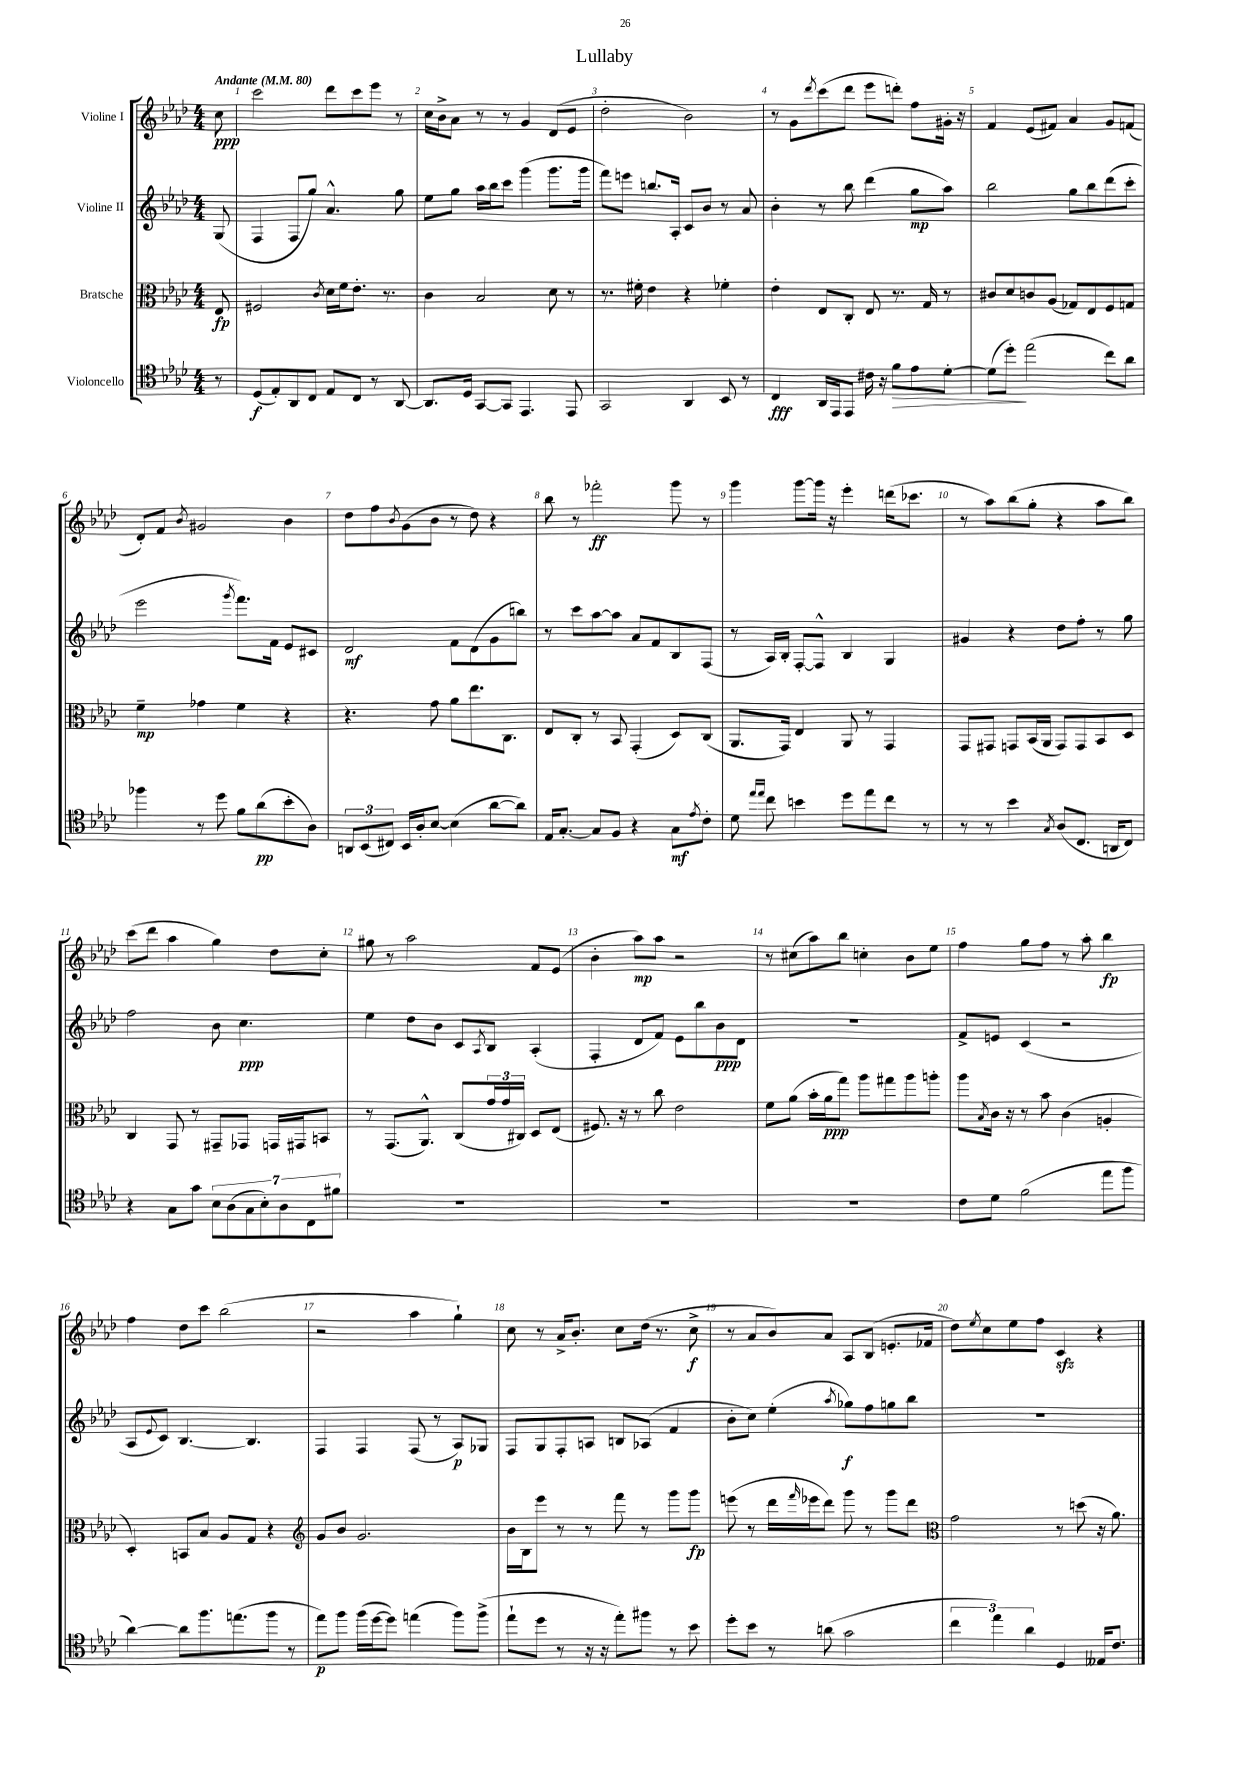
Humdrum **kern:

**kern	**kern	**kern	**kern
*staff4	*staff3	*staff2	*staff1
*clefC4	*clefC3	*clefG2	*clefG2
*k[b-e-a-d-]	*k[b-e-a-d-]	*k[b-e-a-d-]	*k[b-e-a-d-]
*M4/4	*M4/4	*M4/4	*M4/4
*MM80	*MM80	*MM80	*MM80
8r	8E-/	(8G/	8cc\
=	=	=	=
(8D-/L	2F#/	4F/	2ccc\
8E-'/)	.	.	.
8AA-/	.	8F/L	.
8C/J	.	8gg/J)	.
.	8qc/	.	.
8E-/L	16d-\LL	4.a-^^/	8ddd-\L
.	16f\J	.	.
8C/J	8.e-'\J	.	8ccc\
8r	.	.	8eee-\J
.	8.r	.	.
[8AA-/	.	8gg\	8r
=	=	=	=
8.AA-/]L	4c\	8ee-\L	16cc\LL
.	.	.	16b-^\J
.	.	8gg\J	8a-\J
16D-/Jk	.	.	.
[8GG/L	2B-/	16aa-\LL	8r
.	.	16bb-\J	.
8GG/]J	.	8ccc\J	8r
4.EE-/	.	(4ggg\	4g/
.	8d-\	8.ggg\L	(8d-/L
8EE-/	8r	.	8e-/J
.	.	16ggg\Jk	.
=	=	=	=
2GG/	8.r	8fff\L)	2dd-'\
.	.	8eee\J	.
.	16f#'\	.	.
.	4e-\	8.bb/L	.
.	.	16A-'/Jk	.
4AA-/	4r	8c/L	2b-\)
.	.	8b-/J	.
8BB-/	4f-'\	8r	.
8r	.	8a-/	.
=	=	=	=
4C/	4e-'\	4b-'\	8r
.	.	.	8g\L
.	.	.	8qddd-/
16AA-/LL	8E-/L	8r	(8ccc\
16EE-/J	.	.	.
8EE-/J	8C'/J	8bb-\	8ddd-\J
16c#\	8E-/	(4ddd-\	8eee-\L
16r	.	.	.
8f\L	8.r	.	8ddd'\J)
8e-\	.	8gg\L	8ff\L
.	16G/	.	.
[8d-'\J	8r	8aa-\J)	16g#'\Jk
.	.	.	16r
=	=	=	=
(8d-\]L	8c#/L	2bb-\	4f/
8dd-'\J)	8d-/	.	.
(2ee-\	8c/	.	(8e-/L
.	(8A-/J	.	8f#/J)
.	8G-/L)	8gg\L	4a-/
.	8E-/	8bb-\	.
8cc\L)	8F/	(8ddd-\	8g/L
8a-\J	8G/J	8ccc'\J	(8f/J
=	=	=	=
4ff-\	4f~\	2eee-\	8d-'/L)
.	.	.	8f/J
.	.	.	8qb-/
8r	4g-\	.	2g#/
8dd-\	.	.	.
.	.	8qggg/	.
8f\L	4f\	8.fff\L)	.
(8a-\	.	.	.
.	.	16f\Jk	.
8b-'\	4r	8e-/L	4b-\
8A-\J)	.	8c#/J	.
=	=	=	=
12AA/L	4.r	2d-/	8dd-\L
(12BB-/	.	.	.
.	.	.	8ff\
12C#/J)	.	.	.
.	.	.	8qb-/
16BB-/LL	.	.	(8g\
16A-'/J	.	.	.
[8B-/J	8g\	.	8b-\J
(4B-\]	8a-\L	8f\L	8r
.	8.ee-\	(8d-\	8dd-\)
[8a-\L	.	8g\	4r
.	8.C\J	.	.
8a-\]J)	.	8bb\J)	.
=	=	=	=
16E-/LK	8E-/L	8r	8bb-\
[8.G'/J	.	.	.
.	8C'/J	8ccc\L	8r
8G/]L	8r	[8aa-\	2fff-'\
8F/J	8BB-/	8aa-\]J	.
4r	(4GG'/	8a-/L	.
.	.	8f/	.
8G\L	8D-/L)	8B-/	8ggg\
8qe-/	.	.	.
8c'\J	(8C/J	(8F/J	8r
=	=	=	=
8d-\	8.AA-/L	8r	4ggg\
16qqee-/LL	.	.	.
16qqee-/JJ	.	.	.
8cc\	.	16A-/LL)	.
.	16GG/Jk)	16B-'/JJ	.
4b\	4E-/	[8F'/L	[8ggg\L
.	.	8F^^/]J	16ggg\]Jk
.	.	.	16r
8dd-\L	8AA-/	4B-/	4eee-'\
8ee-\	8r	.	.
8cc\J	4GG/	4G/	(16ddd\LK
.	.	.	8.ccc-\J
8r	.	.	.
=	=	=	=
8r	8GG/L	4g#/	8r
8r	8GG#/J	.	8aa-\L)
4b-\	8GG/L	4r	(8bb-\
.	(16BB-/L	.	8gg'\J
.	16AA-/JJ	.	.
8qG/	.	.	.
(8A-/L	8GG/L)	8dd-\L	4r
8.C/J	8GG/	8ff'\J	.
.	8BB-/	8r	8aa-\L
16AA/LK	.	.	.
8C/J)	8D-/J	8gg\	8bb-\J)
=	=	=	=
4r	4C/	2ff\	(8ccc\L
.	.	.	8ddd-\J
8G\L	8GG/	.	4aa-\
8g\J	8r	.	.
14B-\L	8GG#~/L	8b-\	4gg\)
(14A-\	.	.	.
.	8GG-/J	4.cc\	.
14G\	.	.	.
14B-'\)	.	.	.
.	16GG/LL	.	8dd-\L
14A-\	.	.	.
.	16GG#/J	.	.
14C\	.	.	.
.	8BB/J	.	8cc'\J
14f#\J	.	.	.
=	=	=	=
1r	8r	4ee-\	8gg#\
.	(8.GG/L	.	8r
.	.	8dd-\L	2aa-\
.	8.AA-^^/J)	.	.
.	.	8b-\J	.
.	(8C/L	8c/L	.
.	.	8qA-/	.
.	24g/L	8B-/J	.
.	24g/	.	.
.	24C#/JJ)	.	.
.	8D-/L	(4A-'/	8f/L
.	(8E-/J	.	(8e-/J
=	=	=	=
1r	8.F#/)	4F'/	4b-'\
.	16r	.	.
.	8r	8d-/L	8aa-\L)
.	8cc\	8f/J)	8aa-\J
.	2e-\	8e-\L	2r
.	.	8bb-\	.
.	.	8b-\	.
.	.	8d-\J	.
=	=	=	=
1r	8f\L	1r	8r
.	(8a-\J	.	(8cc#\L
.	16b-'\LL	.	8aa-\)
.	16a-\J	.	.
.	8gg\J)	.	8bb-\J
.	8aa-\L	.	4cc'\
.	8gg#\	.	.
.	8aa-\	.	8b-\L
.	8aa'\J	.	8ee-\J
=	=	=	=
8c\L	8aa-\L	8f^/L	4ff\
.	8qB-/	.	.
8d-\J	16c\Jk	8e/J	.
.	16r	.	.
(2f\	8r	(4c/	8gg\L
.	8b-\	.	8ff\J
.	(4c\	2r	8r
.	.	.	8aa-'\
8ee-\L	4A'/	.	4bb-\
8ff\J	.	.	.
=	=	=	=
[4a-\)	4D-'/)	8A-/L	4ff\
.	.	8qqe-/	.
.	.	8c/J)	.
8a-\]L	8BB/L	[4.B-/	8dd-\L
8.ff\	8B-/J	.	8ccc\J
.	8A-/L	.	(2bb-\
(8.ee\	.	.	.
.	8G/J	4.B-/]	.
8ff\J	4r	.	.
8r	.	.	.
=	=	=	=
*	*clefG2	*	*
8ee-\L)	8g/L	4F/	2r
8ff\J	8b-/J	.	.
(16ff\LL	2.g/	4F/	.
[16dd-\J	.	.	.
8dd-\]J)	.	.	.
(4ee\	.	(8F/	4aa-\
.	.	8r	.
8ff\L)	.	8A-/L)	4gg`\)
(8ff^\J	.	8G-/J	.
=	=	=	=
8ee-`\L	16b-\LL	8F/L	8cc\
.	16B-\J	.	.
8dd-\J	8eee-\J	8G/	8r
8r	8r	8F'/	16a-^/LK
.	.	.	8.b-'/J
16r	8r	8A/J	.
16r	.	.	.
8ee-'\L)	8fff\	8B/L	8cc\L
8ff#\J	8r	(8A-/J	(16dd-\Jk
.	.	.	8.r
8r	8ggg\L	4f/	.
8b-\	8ggg\J	.	8cc^\
=	=	=	=
8dd-'\L	(8eee\	8b-'\L	8r
8b-\J	8r	8cc\J)	8a-/L
8r	16ddd-\LL	(4ee-'\	8b-/)
.	16qqfff/	.	.
.	16eee-\J	.	.
(8a\	8ddd-\J)	.	8a-/J
.	.	8qaa-/	.
2g\	8ggg\	8gg-\L)	8A-/L
.	8r	8ff\	(8B-/J
.	8ggg\L	8gg\	8.e'/L
.	8ddd-\J	8bb-\J	.
.	.	.	16f-/Jk
=	=	=	=
*	*clefC3	*	*
6cc\	2g\	1r	8dd-\L)
.	.	.	8qee-/
.	.	.	8cc\
6ee-\)	.	.	.
.	.	.	8ee-\
6a-\	.	.	.
.	.	.	8ff\J
4D-/	8r	.	4c/
.	(8dd\	.	.
16E--/LK	16r	.	4r
8.c/J	8.a-\)	.	.
==	==	==	==
*-	*-	*-	*-
